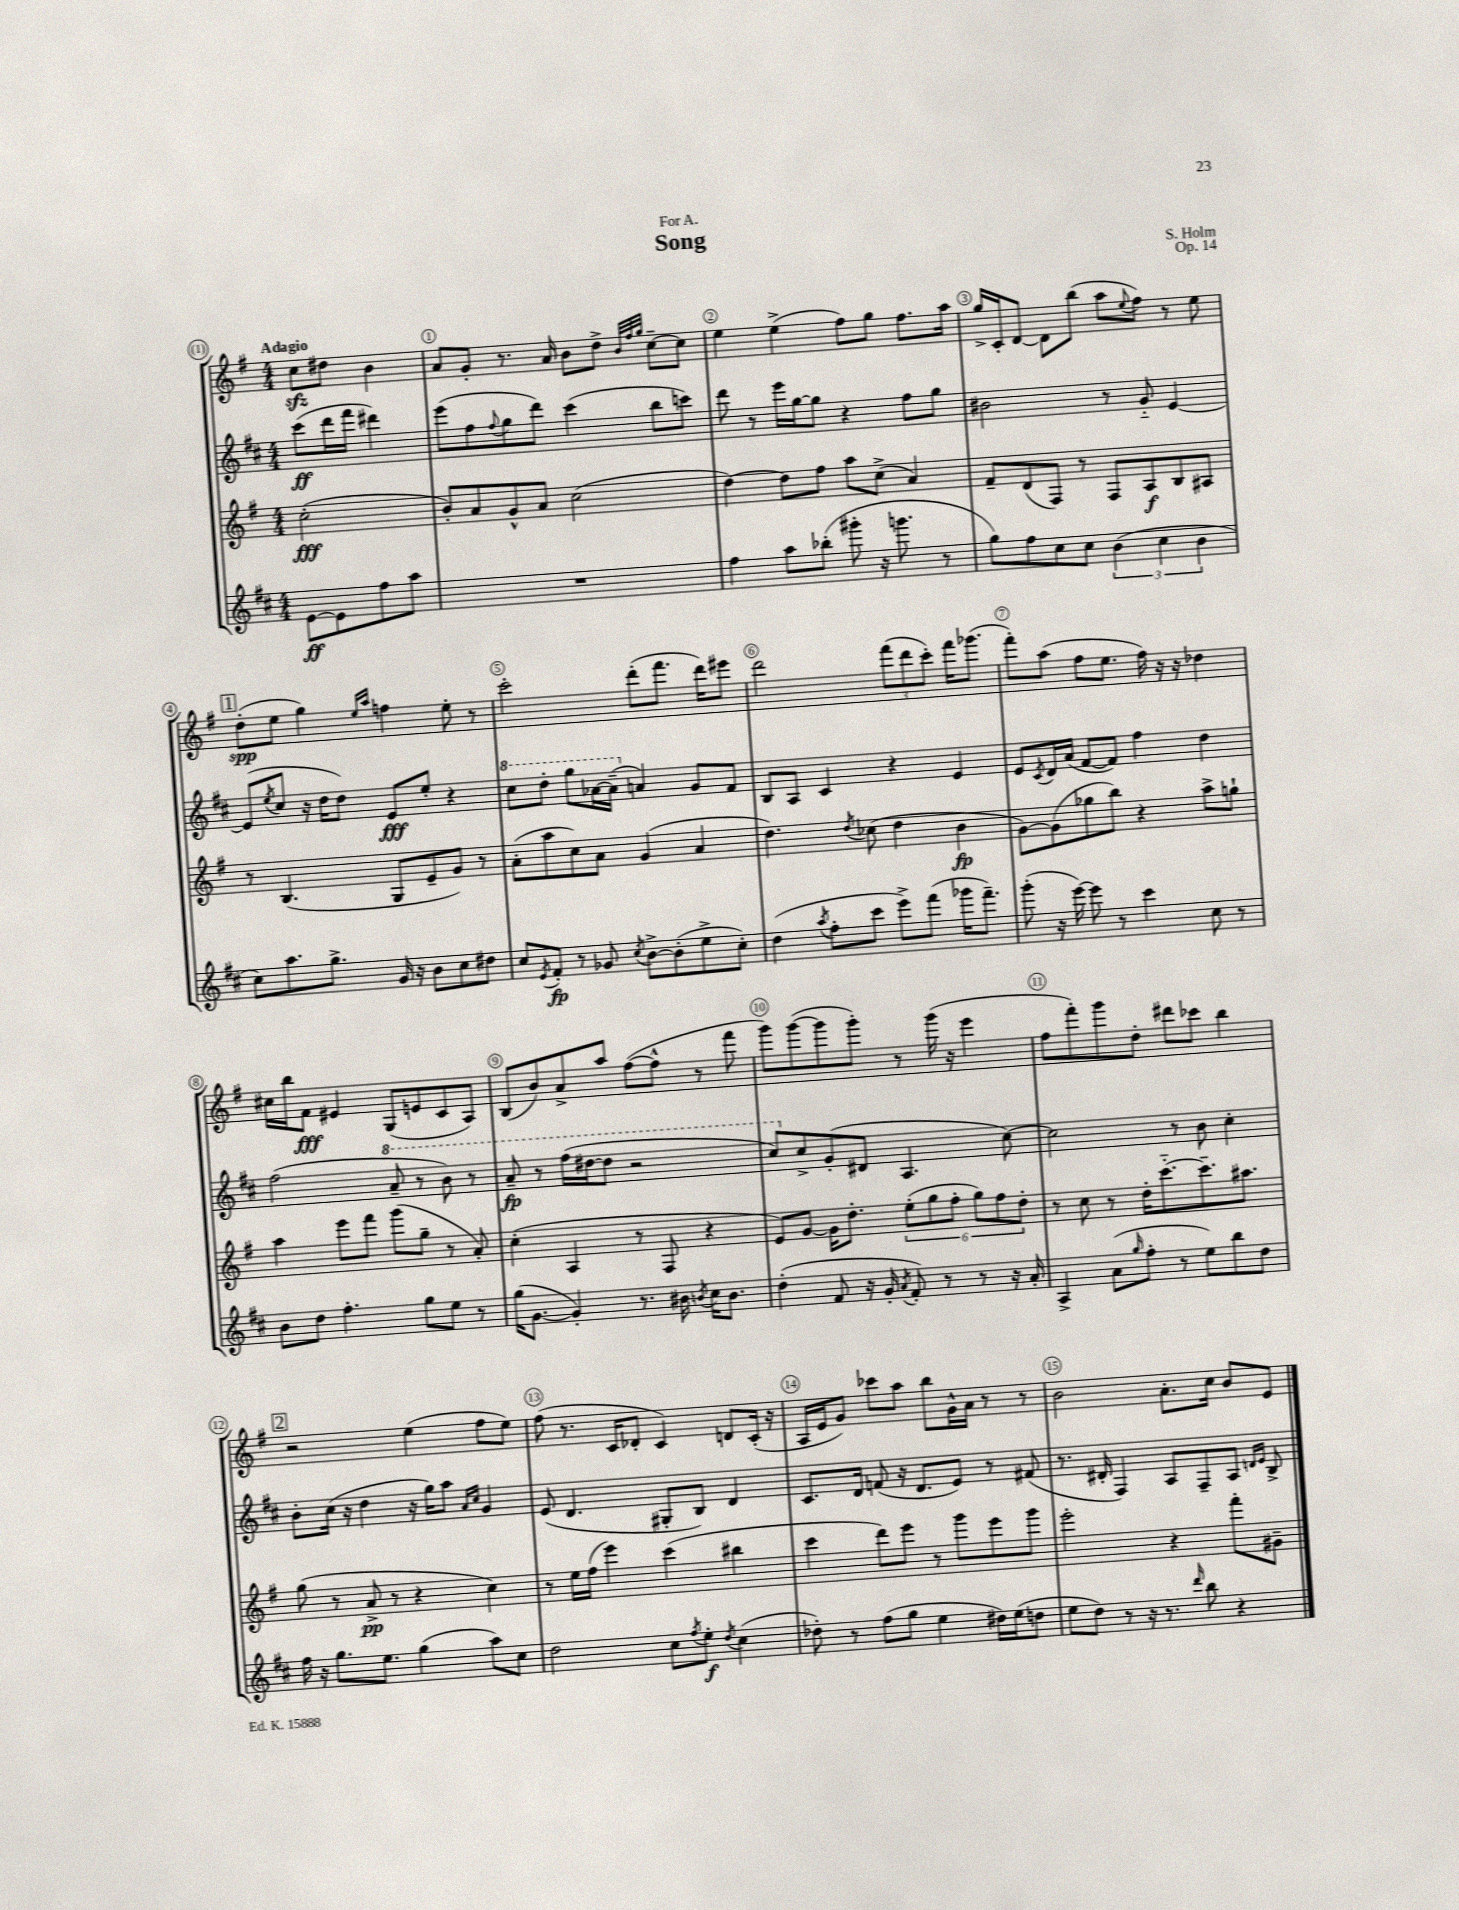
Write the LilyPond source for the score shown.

\header { title = "Song" composer = "S. Holm" dedication = "For A." opus = "Op. 14" }
<<
\new StaffGroup <<
\new Staff = "s0" {
    \clef treble \key g \major \numericTimeSignature \time 4/4 \partial 2 \tempo "Adagio"
    c''8\sfz dis''8 b'4 |
    a'8 g'8-. r8. a'16 b'8 d''8-> \grace { b'32 fis''32 g''32 } c''8~-- c''8 |
    e''4 e''4->( fis''8) g''8 fis''8. a''16 |
    g''16-> c'16-. d'8~ d'8 b''8( a''8 \appoggiatura { e''8 } fis''8) r8 e''8 |
    \mark \markup { \box "1" } d''8-.\spp( e''8 g''4) \grace { e''16 a''16 } f''4 e''8-. r8 |
    c'''2-. d'''8-.( fis'''8. d'''16) eis'''8 |
    d'''2 \tuplet 3/2 { fis'''8( d'''8 c'''8-.) } fis'''16 ges'''8.( |
    fis'''8-.) a''8( fis''8 e''8. fis''16) r16 r16 des''4 |
    cis''16 b''16 fis'8\fff eis'4 g8( e'8 c'8 a8) |
    b8( b'8) a'8-> a''8 fis''8~( fis''8-^ r8 fis'''8 |
    g'''8) g'''8~( g'''8 g'''8-.) r8 g'''16( r16 e'''4 |
    fis''8 fis'''8-.) g'''8 d''8-. dis'''8 ces'''8 b''4 |
    \mark \markup { \box "2" } r2 e''4( fis''8 e''8) |
    fis''8( r8. c'16 des'8-. c'4) d'8 c'16-.( r16 |
    a16 e'16 g'8) ces'''8 a''8 b''8 g'16-^ a'16 r8 r8 |
    b'2 a'8.-. c''16 b'8 e'8 \bar "|." |
}
\new Staff = "s1" {
    \clef treble \key d \major \numericTimeSignature \time 4/4 \partial 2
    cis'''8\ff( d'''16 fis'''16 dis'''4) |
    e'''8( fis''8 \appoggiatura { fis''8 } g''8 d'''8) cis'''4( b''8 c'''8) |
    d'''8 r8 e'''16 g''16~ g''8 r4 fis''8 g''8 |
    bis'2 r8 g'8-_ e'4~ |
    \mark \markup { \box "1" } e'8( \acciaccatura { e''8 } cis''8 r16 d''16 d''8) e'8\fff e''8-. r4 |
    \ottava #1 cis'''8 d'''8-. g'''8 aes''16~ aes''16--( \ottava #0 a'!4) g'8 fis'8 |
    b8 a8 cis'4 r4 e'4 |
    e'8 \acciaccatura { cis'8 } d'16 a'16( fis'8~ fis'8) fis''4 d''4 |
    fis''2( \ottava #1 a''8-- r8 b''8) r8 |
    a''8--\fp r8 fis'''16( dis'''16~ dis'''8 r2 |
    cis'''8) \ottava #0 cis''8-> g'8-.( dis'8 a4. cis''8~) |
    cis''2 r8 b'8 cis''4-. |
    \mark \markup { \box "2" } b'8-. cis''16( r16 d''4 r16 g''16) a''8 \grace { a'16 cis''16 } g'4 |
    e'8( d'4. gis8-. b8) d'4 |
    cis'8. d'16 f'8( r16 d'8. e'8) r8 fis'8( |
    r8. dis'16-. fis4) a8 fis8-- a8 \grace { d'16 e'16 } b8-> \bar "|." |
}
\new Staff = "s2" {
    \clef treble \key g \major \numericTimeSignature \time 4/4 \partial 2
    c''2-.\fff( |
    b'8-.) a'8 g'8-^ a'8 c''2( |
    d''4~) d''8 fis''8 a''8 c''8->( a'4) |
    fis'8-- d'8( fis8) r8 fis8 a8\f b8 ais8 |
    \mark \markup { \box "1" } r8 b4.( g8 e'8-- g'8) r8 |
    a'8-.( a''8 c''8) a'8 g'4( a'4 |
    d''4.) \acciaccatura { d''8 } ces''8( d''4 b'4\fp |
    g'8~) g'8( ges''8 b''8) r4 a''8-> g''8-! |
    a''4 e'''8 fis'''8 g'''8( g''8-- r8 a'8-.) |
    c''4-.( a4 r8 fis8 r4 |
    e'8) g'8~ g'16 d''8.-. \tuplet 6/4 { e''8-.( g''8 fis''8-. g''8) fis''8 d''8-. } |
    r8 c''8 r8 d''16-. c'''8.~-_ c'''8.-- ais''8. |
    \mark \markup { \box "2" } g''8( r8 a'8->\pp r8 r4 c''4) |
    r8 e''16 fis''16( e'''4) c'''4( bis''4 |
    c'''4 d'''8) e'''8 r8 g'''8 e'''8 g'''8 |
    e'''2-. r4 fis'''8-. gis'8-- \bar "|." |
}
\new Staff = "s3" {
    \clef treble \key d \major \numericTimeSignature \time 4/4 \partial 2
    e'8~\ff e'8 fis''8 a''8 |
    R1 |
    fis''4 a''8 bes''8-.( gis'''8-. r16 g'''8. r8 |
    g''8) fis''8 cis''8 cis''8 \tuplet 3/2 { b'4( cis''4 b'4 } |
    \mark \markup { \box "1" } cis''8) a''8. g''8.-> g'16 r16 b'8 cis''8 dis''8 |
    cis''8 \acciaccatura { e'8 } fis'8-.\fp r8 ges'8 \acciaccatura { cis''8 } b'8~-> b'8-.( e''8-> cis''8-.) |
    d''4( \acciaccatura { a''8 } fis''8-. cis'''8 e'''8->) fis'''8( ges'''16 fis'''8.--) |
    g'''8-.( r16 e'''16~) e'''8 r8 cis'''4 cis''8 r8 |
    b'8 d''8 fis''4.-. g''8 e''8 r8 |
    g''16( g'8.~ g'4-.) r8. bis'16 \acciaccatura { b'8 } cis''16 b'8. |
    d''4-.( fis'8 r16 g'16-. \acciaccatura { a'8 } fis'8-.) r8 r8 r16 a'16-. |
    a4-> a'8( \grace { g''16 } fis''8-. r8 e''8) b''8 d''8 |
    \mark \markup { \box "2" } fis''16 r16 g''8. e''8. g''4( a''8) cis''8 |
    d''2 cis''8 \acciaccatura { fis''8 } e''8-.\f \acciaccatura { d''8 } cis''4( |
    des''8-.) r8 fis''8( g''8 e''4 dis''16) e''16( d''8 |
    e''8 d''8) r8 r16 r8. \grace { d'''16 } b''8 r4 \bar "|." |
}
>>
>>
\layout { \context { \Score \override BarNumber.break-visibility = ##(#f #t #t) barNumberVisibility = #all-bar-numbers-visible \override BarNumber.stencil = #(make-stencil-circler 0.1 0.3 ly:text-interface::print) } }
